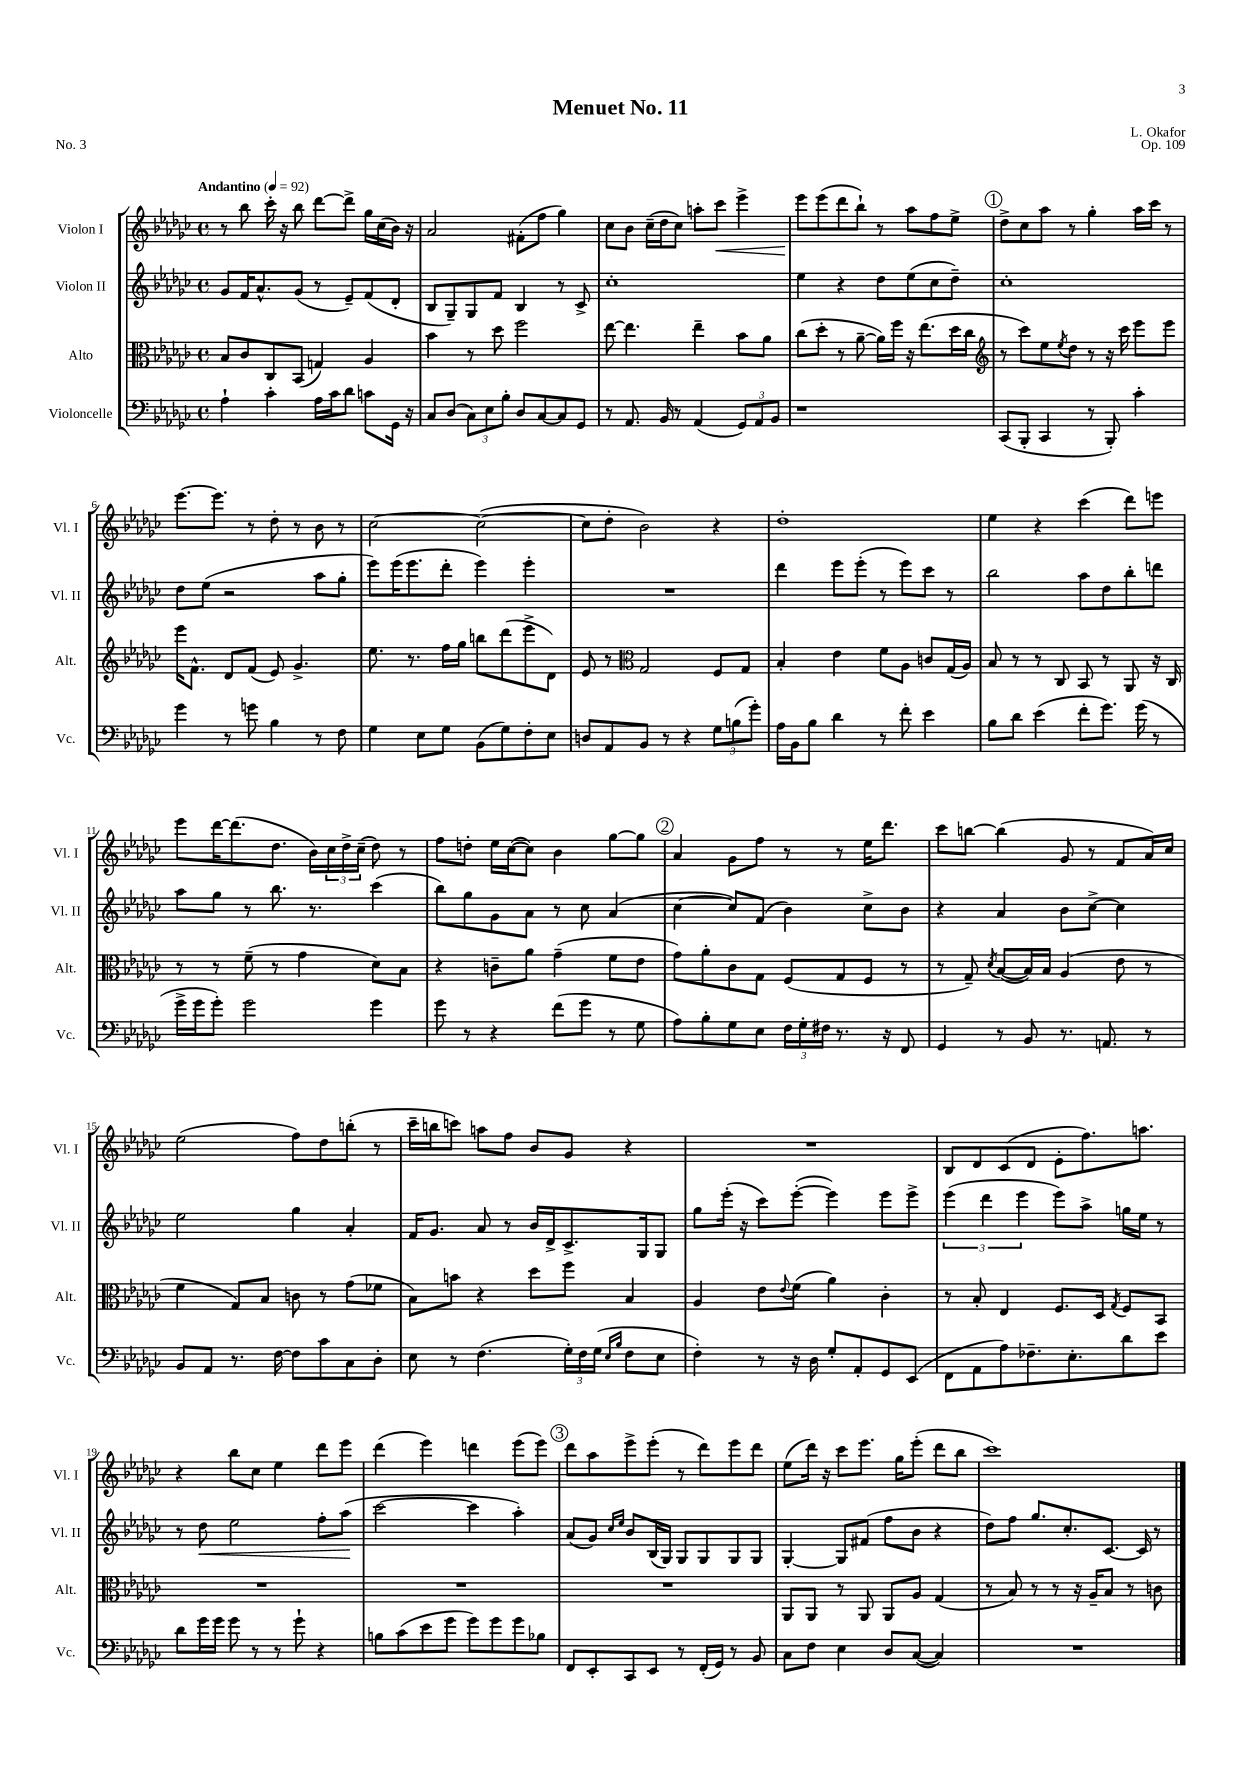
\header { title = "Menuet No. 11" composer = "L. Okafor" opus = "Op. 109" piece = "No. 3" }
<<
\new StaffGroup <<
\new Staff = "s0" \with { instrumentName = "Violon I" shortInstrumentName = "Vl. I" } {
    \clef treble \key ges \major \defaultTimeSignature \time 4/4 \tempo "Andantino" 4 = 92
    r8 bes''8 ces'''16-. r16 bes''8 des'''8~ des'''8-> ges''16 ces''16( bes'16) r16 |
    aes'2 fis'8-.( f''8 ges''4) |
    ces''8 bes'8 ces''16--( des''16 ces''8) a''8-. ces'''8\< ees'''4-> |
    ees'''8\! ees'''8( des'''8 bes''8-!) r8 aes''8 f''8 ees''8-> |
    \mark \markup { \circle "1" } des''8-> ces''8 aes''8 r8 ges''4-. aes''16 ces'''16 r8 |
    ees'''8.~ ees'''8. r8 des''8-. r8 bes'8 r8 |
    ces''2~ ces''2~( |
    ces''8 des''8-. bes'2) r4 |
    des''1-. |
    ees''4 r4 ces'''4( des'''8) e'''8 |
    ees'''8 des'''16~ des'''8.( des''8. bes'16) \tuplet 3/2 { ces''16 des''16-> ces''16--( } des''8) r8 |
    f''8 d''8-. ees''16 ces''16~( ces''8) bes'4 ges''8~ ges''8 |
    \mark \markup { \circle "2" } aes'4 ges'8 f''8 r8 r8 ees''16 des'''8. |
    ces'''8 b''8~ b''4( ges'8 r8 f'8 aes'16) ces''16 |
    ees''2( f''8) des''8 b''8-.( r8 |
    ces'''16-- b''16 c'''8) a''8 f''8 bes'8 ges'8 r4 |
    R1 |
    bes8 des'8 ces'8( des'8 ees'8-. f''8.) a''8. |
    r4 bes''8 ces''8 ees''4 des'''8 ees'''8 |
    des'''4( ees'''4) d'''4 ees'''8( ees'''8) |
    \mark \markup { \circle "3" } des'''8 aes''8 ees'''8-> ees'''8-.( r8 des'''8) ees'''8 des'''8 |
    ees''8( des'''16) r16 ces'''8 ees'''8. ges''16 ees'''8-.( des'''8 bes''8 |
    ces'''1) \bar "|." |
}
\new Staff = "s1" \with { instrumentName = "Violon II" shortInstrumentName = "Vl. II" } {
    \clef treble \key ges \major \defaultTimeSignature \time 4/4
    ges'8 f'16 aes'8.-^ ges'8( r8 ees'8--) f'8( des'8-. |
    bes8 ges8--) ges8 f'8 bes4 r8 ces'8-> |
    ces''1-. |
    ees''4 r4 des''8 ees''8( ces''8 des''8--) |
    \mark \markup { \circle "1" } ces''1-. |
    des''8 ees''8( r2 aes''8 ges''8-. |
    ees'''8) ees'''16( ees'''8. des'''8-. ees'''4) ees'''4-. |
    R1 |
    des'''4 ees'''8 ees'''8-.( r8 ees'''8) ces'''8 r8 |
    bes''2 aes''8 des''8 bes''8-. d'''8 |
    aes''8 ges''8 r8 bes''8. r8. ces'''4( |
    bes''8) ges''8 ges'8 aes'8 r8 ces''8 aes'4( |
    \mark \markup { \circle "2" } ces''4~ ces''8) f'8( bes'4) ces''8-> bes'8 |
    r4 aes'4 bes'8 ces''8~-> ces''4 |
    ees''2 ges''4 aes'4-. |
    f'16 ges'8. aes'8 r8 bes'16 des'16-> ces'8.-> ges16 ges8 |
    ges''8 ees'''16-.( r16 ces'''8) ees'''8~-.( ees'''4) ees'''8 ees'''8-> |
    \tuplet 3/2 { ees'''4( des'''4 ees'''4 } ees'''8) aes''8-> g''16 ees''16 r8 |
    r8 des''8\< ees''2 f''8-. aes''8\!( |
    ces'''2~ ces'''4 aes''4-.) |
    \mark \markup { \circle "3" } aes'8( ges'8) \grace { ces''16 ees''16 } bes'8 bes16( ges16) ges8 ges8 ges8 ges8 |
    ges4~-. ges8 fis'8( f''8 bes'8 r4 |
    des''8) f''8 ges''8. ces''8.-. ces'8.~ ces'16 r8 \bar "|." |
}
\new Staff = "s2" \with { instrumentName = "Alto" shortInstrumentName = "Alt." } {
    \clef alto \key ges \major \defaultTimeSignature \time 4/4
    bes8 ces'8 ces8 bes,8( g4) aes4 |
    bes'4 r8 des''8 f''2 |
    ees''8~ ees''4. ees''4-- bes'8 aes'8 |
    ces''8( des''8-. r8 aes'8~-- aes'16) f''16 r16 ees''8.( des''16 ces''16 |
    \mark \markup { \circle "1" } \clef treble r8 ces'''8) ees''8 \acciaccatura { ees''8 } des''8 r8 r16 ces'''16 ees'''8 ees'''8 |
    ees'''16 f'8.-^ des'8 f'8( ees'8) ges'4.-> |
    ees''8. r8. f''16 ges''16 b''8 des'''8( ees'''8-> des'8) |
    ees'8 r8 \clef alto ges2 f8 ges8 |
    bes4-. ees'4 f'8 aes8 c'8 ges16( aes16) |
    bes8 r8 r8 ces8 bes,8 r8 aes,8 r16 ces16 |
    r8 r8 f'8--( r8 ges'4 des'8) bes8 |
    r4 c'8-- aes'8 ges'4--( f'8 ees'8 |
    \mark \markup { \circle "2" } ges'8) aes'8-. ces'8 ges8 f8( ges8 f8 r8 |
    r8 ges8--) \acciaccatura { des'8 } bes8~( bes16) bes16 aes4( ees'8 r8 |
    f'4 ges8) bes8 c'8 r8 ges'8( fes'8 |
    bes8) b'8 r4 des''8 f''8 bes4 |
    aes4 ees'8 \appoggiatura { ees'8 } f'8( aes'4) ces'4-. |
    r8 bes8-. ees4 f8. des16 \acciaccatura { ges8 } f8 bes,8 |
    R1 |
    R1 |
    \mark \markup { \circle "3" } R1 |
    aes,8 aes,8 r8 aes,8 aes,8 aes8 ges4( |
    r8 bes8) r8 r8 r16 aes16-- bes8 r8 c'8 \bar "|." |
}
\new Staff = "s3" \with { instrumentName = "Violoncelle" shortInstrumentName = "Vc." } {
    \clef bass \key ges \major \defaultTimeSignature \time 4/4
    aes4-! ces'4-. aes16 ces'16 des'8 c'8 ges,16 r16 |
    ces8 des8( \tuplet 3/2 { ces8) ees8 bes8-. } des8 ces8~ ces8 ges,8 |
    r8 aes,8. bes,16 r8 aes,4( \tuplet 3/2 { ges,8) aes,8 bes,8 } |
    r1 |
    \mark \markup { \circle "1" } ces,8( bes,,8-. ces,4 r8 bes,,8-.) ces'4-. |
    ges'4 r8 g'8 bes4 r8 f8 |
    ges4 ees8 ges8 bes,8( ges8) f8-. ees8 |
    d8 aes,8 bes,8 r8 r4 \tuplet 3/2 { ges8 b8( ges'8-.) } |
    aes16 bes,16 bes8 des'4 r8 f'8-. ees'4 |
    bes8 des'8 ees'4( f'8-. ges'8.) ges'16( r8 |
    ges'16-> ges'16 ges'8-.) ges'2 ges'4 |
    ges'8 r8 r4 f'8( ges'8 r8 ges8 |
    \mark \markup { \circle "2" } aes8) bes8-. ges8 ees8 \tuplet 3/2 { f16 ges16-. fis16 } r8. r16 f,8 |
    ges,4 r8 bes,8 r8. a,8. r8 |
    bes,8 aes,8 r8. f16~ f8 ces'8 ces8 des8-. |
    ees8 r8 f4.( \tuplet 3/2 { ges16-.) f16 ges16( } \grace { ees16 bes16 } f8 ees8 |
    f4-.) r8 r16 des16 ges8-. aes,8-. ges,8 ees,8( |
    f,8 aes,8 aes8) fes8.-- ees8.-. des'8 ees'8 |
    des'8 ges'16 ges'16 ges'8 r8 r8 ges'8-! r4 |
    b8 ces'8( ees'8 ges'8 ges'8) ges'8 ges'8 bes8 |
    \mark \markup { \circle "3" } f,8 ees,8-. ces,8 ees,8 r8 f,16-.( ges,16) r8 bes,8 |
    ces8 f8 ees4 des8 ces8~( ces4) |
    R1 \bar "|." |
}
>>
>>
